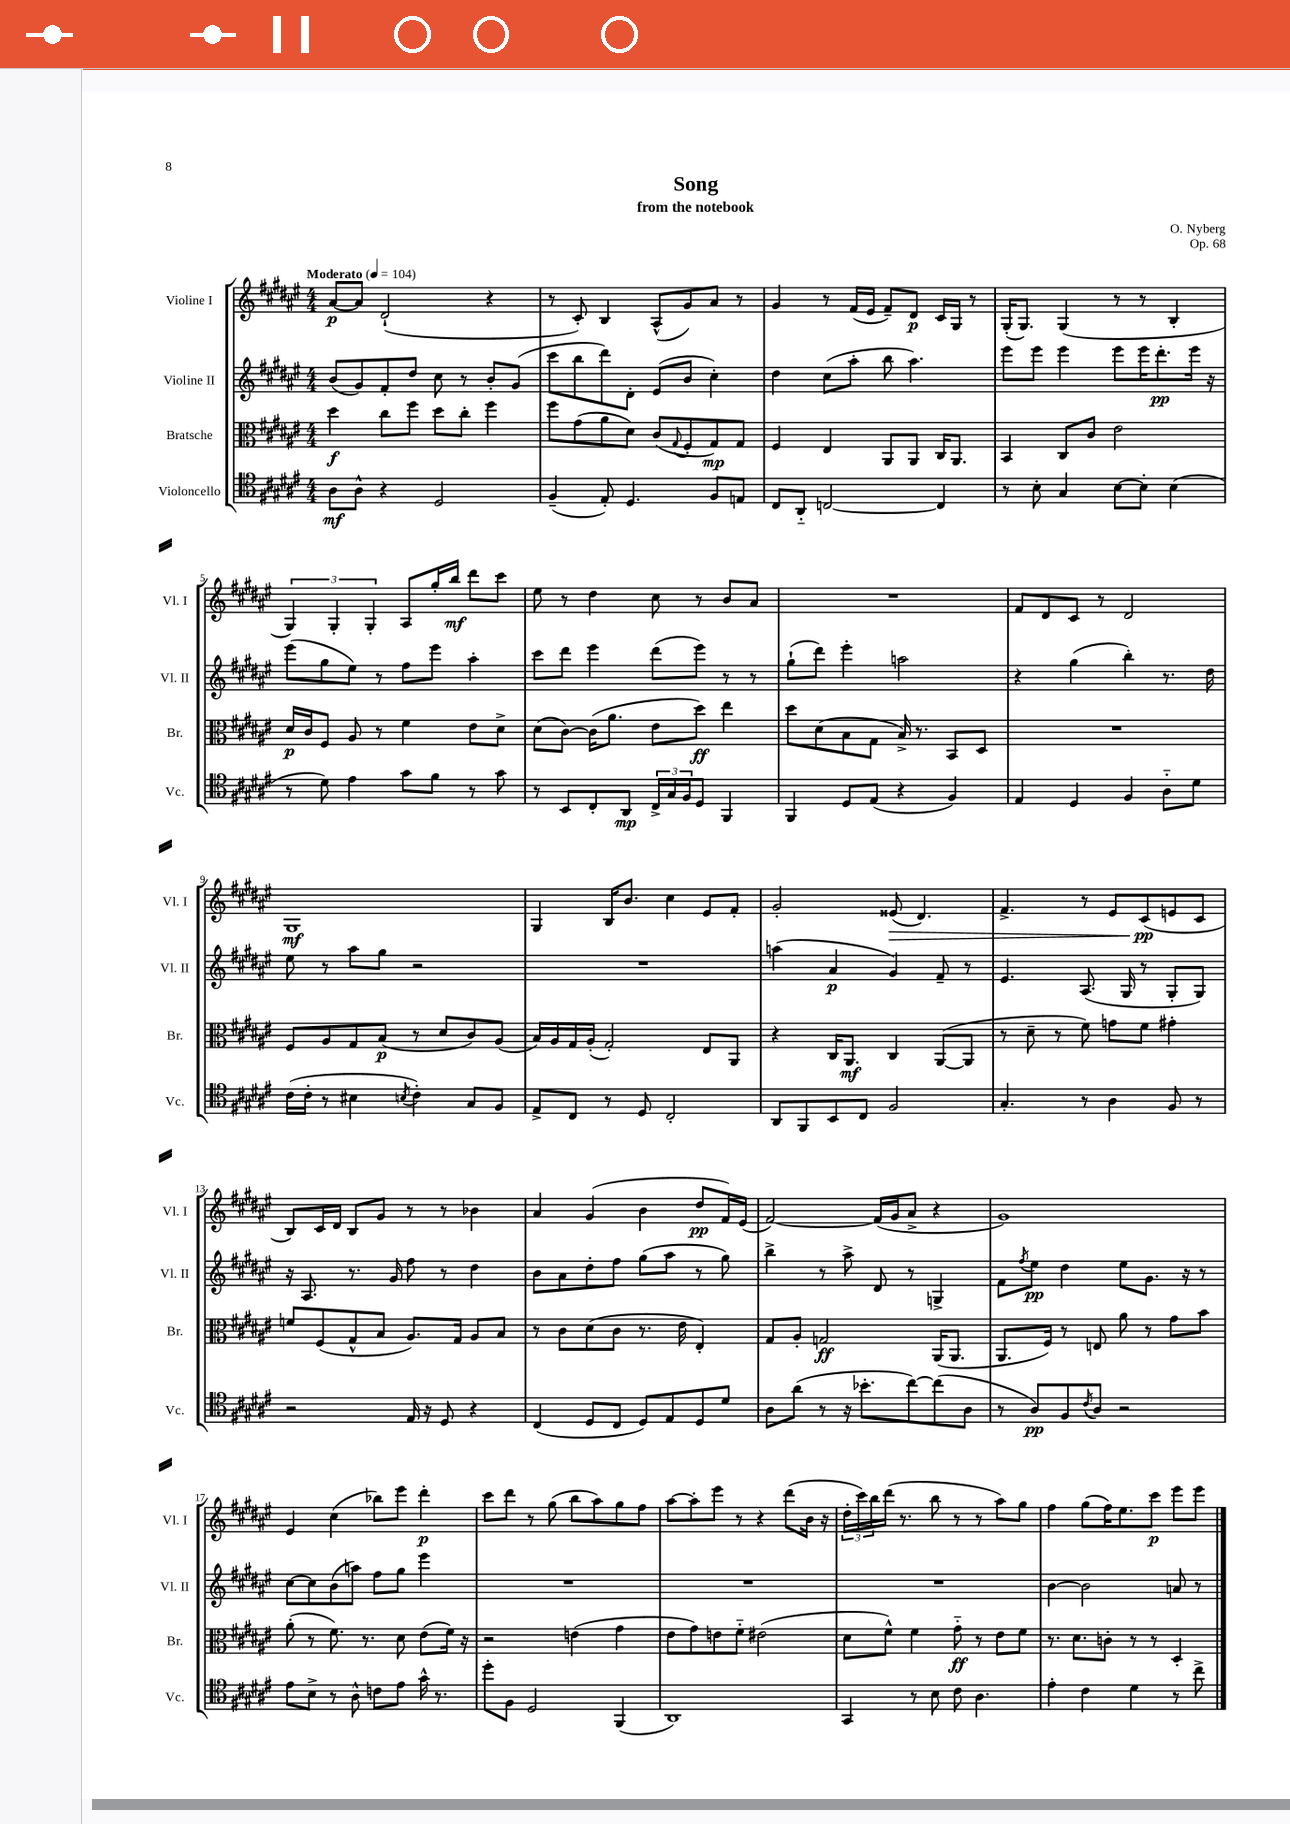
\header { title = "Song" composer = "O. Nyberg" subtitle = "from the notebook" opus = "Op. 68" }
<<
\new StaffGroup <<
\new Staff = "s0" \with { instrumentName = "Violine I" shortInstrumentName = "Vl. I" } {
    \clef treble \key fis \major \numericTimeSignature \time 4/4 \tempo "Moderato" 4 = 104
    ais'8~\p ais'8 dis'2-!( r4 |
    r8 cis'8-.) b4 ais8-^( gis'8) ais'8 r8 |
    gis'4 r8 fis'16( eis'16 fis'8--) dis'8\p cis'16 gis16 r8 |
    gis16-.( gis8.) gis4( r8 r8 b4-. |
    \tuplet 3/2 { gis4) gis4-. gis4-. } ais8 gis''16-. b''16\mf dis'''8 cis'''8 |
    eis''8 r8 dis''4 cis''8 r8 b'8 ais'8 |
    R1 |
    fis'8 dis'8 cis'8 r8 dis'2 |
    gis1\mf |
    gis4 b16 b'8. cis''4 eis'8 fis'8-. |
    gis'2-. eisis'8\>( dis'4.) |
    fis'4.-> r8 eis'8 cis'8\pp\!( e'8 cis'8 |
    b8) cis'16 dis'16 b8 gis'8 r8 r8 bes'4 |
    ais'4 gis'4( b'4 dis''8\pp fis'16) eis'16( |
    fis'2~) fis'16( gis'16 ais'8-> r4 |
    gis'1) |
    eis'4 cis''4( bes''8) eis'''8 dis'''4-.\p |
    cis'''8 dis'''8 r8 gis''8( b''8 ais''8) gis''8 fis''8 |
    ais''8~ ais''8-. eis'''8 r8 r4 dis'''8( b'16 r16 |
    \tuplet 3/2 { dis''16-. cis'''16) b''16 } dis'''16( r8. b''8 r8 r8 ais''8) gis''8 |
    fis''4 gis''8( fis''16) eis''8. cis'''8\p eis'''8 eis'''8 \bar "|." |
}
\new Staff = "s1" \with { instrumentName = "Violine II" shortInstrumentName = "Vl. II" } {
    \clef treble \key fis \major \numericTimeSignature \time 4/4
    b'8( gis'8) fis'8-. dis''8 cis''8 r8 b'8-. gis'8( |
    cis'''8 b''8 dis'''8) dis'8-. eis'8( b'8 cis''4-.) |
    dis''4 cis''8( ais''8-. b''8 ais''4.) |
    eis'''8 eis'''8 eis'''4 eis'''8 eis'''16 dis'''8.-.\pp eis'''16 r16 |
    eis'''8( gis''8 eis''8) r8 fis''8 eis'''8 ais''4-. |
    cis'''8 dis'''8 eis'''4 dis'''8( eis'''8) r8 r8 |
    gis''8-!( dis'''8) eis'''4-. a''2 |
    r4 gis''4( b''4-.) r8. dis''16 |
    eis''8 r8 ais''8 gis''8 r2 |
    R1 |
    a''4( ais'4\p gis'4) fis'8-- r8 |
    eis'4. ais8.( gis16 r8 gis8-. gis8) |
    r16 ais8. r8. gis'16 fis''8 r8 dis''4 |
    b'8 ais'8 dis''8-. fis''8 gis''8( ais''8 r8 gis''8) |
    b''4-> r8 ais''8-> dis'8 r8 g4-> |
    fis'8 \acciaccatura { fis''8 } eis''8\pp dis''4 eis''8 gis'8. r16 r8 |
    cis''8~ cis''8 b'8( a''8) fis''8 gis''8 eis'''4 |
    R1 |
    R1 |
    R1 |
    b'4~ b'2 a'8 r8 \bar "|." |
}
\new Staff = "s2" \with { instrumentName = "Bratsche" shortInstrumentName = "Br." } {
    \clef alto \key fis \major \numericTimeSignature \time 4/4
    dis''4\f cis''8 fis''8 dis''8 cis''8-. fis''4 |
    fis''8 gis'8( ais'8 dis'8) cis'8( \appoggiatura { gis8 } fis8-. gis8\mp) gis8 |
    fis4 eis4 ais,8 ais,8 cis16 ais,8. |
    b,4 cis8 cis'8 eis'2 |
    dis'16\p cis'16 fis8 ais8 r8 fis'4 eis'8 dis'8-> |
    dis'8( cis'8~) cis'16( ais'8. eis'8 dis''8\ff) eis''4 |
    dis''8 dis'8( b8 gis8 b16->) r8. b,8 dis8 |
    R1 |
    fis8 ais8 gis8 b8\p( r8 dis'8 cis'8) ais8( |
    b16) ais16 gis16 ais16-.( gis2-.) eis8 ais,8 |
    r4 cis16 ais,8.\mf cis4 ais,8~( ais,8 |
    r8 dis'8-- r8 fis'8) g'8 fis'8 gis'4-. |
    f'8 fis8( gis8-^ b8 ais8.) gis16 ais8 b8 |
    r8 cis'8 dis'8( cis'8 r8. eis'16 eis4-.) |
    gis8 ais8-. g2\ff ais,16( ais,8. |
    ais,8. fis16) r8 e8 ais'8 r8 gis'8 b'8 |
    ais'8-.( r8 fis'8.) r8. dis'8 eis'8( fis'16) r16 |
    r2 e'4( gis'4 |
    eis'8 gis'8) e'8 fis'8-_ eis'2( |
    dis'8 fis'8-^) fis'4 gis'8-_\ff r8 eis'8 fis'8 |
    r8. dis'8. c'8-. r8 r8 dis4-. \bar "|." |
}
\new Staff = "s3" \with { instrumentName = "Violoncello" shortInstrumentName = "Vc." } {
    \clef tenor \key fis \major \numericTimeSignature \time 4/4
    ais8\mf ais8-^ r4 dis2 |
    fis4--( eis8-.) dis4. fis8 e8 |
    cis8 ais,8-_ c2~ c4 |
    r8 b8-. gis4 b8~ b8-. b4( |
    r8 dis'8) eis'4 gis'8 fis'8 r8 gis'8 |
    r8 b,8 cis8-. ais,8\mp \tuplet 3/2 { cis16-> gis16 fis16 } dis8 fis,4 |
    fis,4 dis8 eis8( r4 fis4) |
    eis4 dis4 fis4 ais8-_ dis'8 |
    cis'16( cis'16-. r8 bis4 \acciaccatura { b8 } cis'4-.) gis8 fis8 |
    eis8-> cis8 r8 dis8 cis2-. |
    ais,8 fis,8 b,8 cis8 fis2 |
    gis4.-. r8 ais4 fis8 r8 |
    r2 eis16 r16 dis8 r4 |
    cis4( dis8 cis8 dis8) eis8 dis8 dis'8 |
    ais8 ais'8( r8 r16 bes'8.-. cis''8~) cis''8( ais8 |
    r8 ais8\pp) fis8 \acciaccatura { cis'8 } ais8 r2 |
    eis'8 b8-> r8 ais8-^ c'8 eis'8 gis'16-^ r8. |
    dis''8-. fis8 dis2 fis,4( |
    ais,1) |
    gis,4 r8 b8 cis'8 ais4. |
    eis'4-. cis'4 dis'4 r8 cis''8-> \bar "|." |
}
>>
>>
